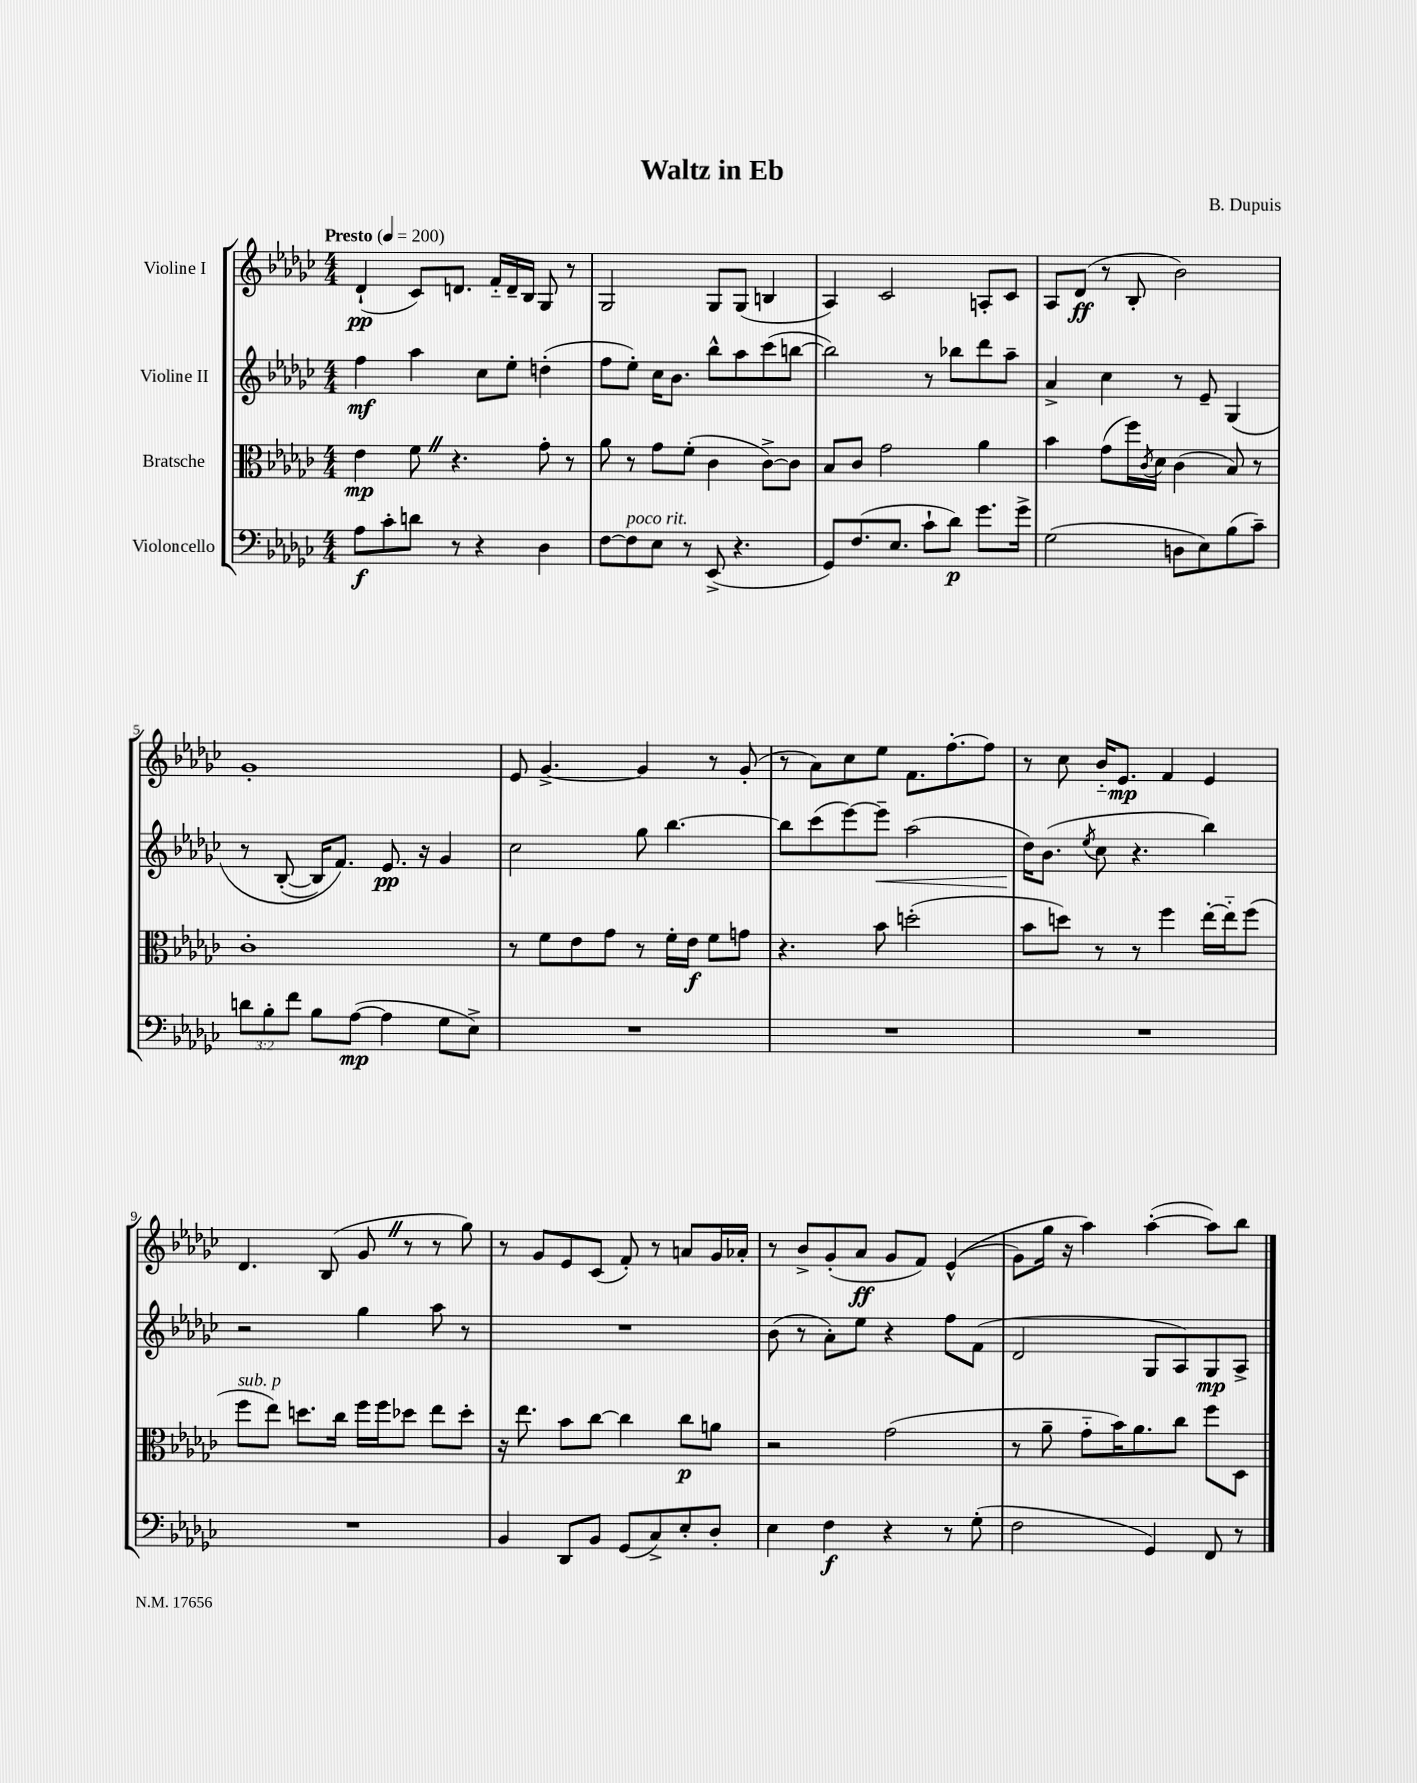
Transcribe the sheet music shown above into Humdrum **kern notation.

**kern	**dynam	**kern	**dynam	**kern	**dynam	**kern	**dynam
*part4	*part4	*part3	*part3	*part2	*part2	*part1	*part1
*staff4	*staff4	*staff3	*staff3	*staff2	*staff2	*staff1	*staff1
*I"Violoncello	*	*I"Bratsche	*	*I"Violine II	*	*I"Violine I	*
*clefF4	*	*clefC3	*	*clefG2	*	*clefG2	*
*k[b-e-a-d-g-c-]	*	*k[b-e-a-d-g-c-]	*	*k[b-e-a-d-g-c-]	*	*k[b-e-a-d-g-c-]	*
*M4/4	*	*M4/4	*	*M4/4	*	*M4/4	*
*MM200	*	*MM200	*	*MM200	*	*MM200	*
=1	=1	=1	=1	=1	=1	=1	=1
!	!	!	!	!	!	!LO:TX:a:B:t=Presto	!
8A-\L	f	4e-\	mp	4ff\	mf	(4d-`/	pp
8c-'\	.	.	.	.	.	.	.
8dn\J	.	8fZ\	.	4aa-\	.	8c-/L)	.
8r	.	4.r	.	.	.	8.dn/J	.
4r	.	.	.	8cc-\L	.	.	.
.	.	.	.	.	.	16f/LL	.
.	.	.	.	8ee-'\J	.	16d~/	.
.	.	.	.	.	.	16B-/JJ	.
4D-\	.	8g-'\	.	(4ddn'\	.	8G-/	.
.	.	8r	.	.	.	8r	.
=2	=2	=2	=2	=2	=2	=2	=2
[8F\L	.	8a-\	.	8ff\L	.	2G-/	.
!LO:TX:a:i:t=poco rit.	!	!	!	!	!	!	!
8F\]	.	8r	.	8ee-'\J)	.	.	.
8E-\J	.	8g-\L	.	16cc-\KL	.	.	.
.	.	.	.	8.b-\J	.	.	.
8r	.	(8f'\J	.	.	.	.	.
(8EE-^/	.	4c-\	.	8bb-^^\L	.	8G-/L	.
4.r	.	.	.	8aa-\	.	(8G-/J	.
.	.	[8c-^\L)	.	(8ccc-\	.	4Bn/	.
.	.	8c-\J]	.	[8bbn\J	.	.	.
=3	=3	=3	=3	=3	=3	=3	=3
8GG-/L)	.	8B-/L	.	2bb\])	.	4A-/)	.
(8.F/	.	8c-/J	.	.	.	.	.
.	.	2g-\	.	.	.	2c-/	.
8.E-/J	.	.	.	.	.	.	.
8c-`\L	.	.	.	8r	.	.	.
8d-\J)	p	.	.	8bb-X\L	.	.	.
8.g-\L	.	4a-\	.	8ddd-\	.	8An'/L	.
.	.	.	.	8aa-~\J	.	8c-/J	.
16g-^\Jk	.	.	.	.	.	.	.
=4	=4	=4	=4	=4	=4	=4	=4
(2G-\	.	4b-\	.	4a-^/	.	8A-/L	.
.	.	.	.	.	.	(8d-/J	ff
.	.	(8g-\L	.	4cc-\	.	8r	.
.	.	16ff\L)	.	.	.	8B-'/	.
.	.	8qc-/	.	.	.	.	.
.	.	16d-\JJ	.	.	.	.	.
8Dn\L	.	(4c-\	.	8r	.	2b-\)	.
8E-\)	.	.	.	8e-~/	.	.	.
(8B-\	.	8B-/)	.	(4G-/	.	.	.
8c-~\J)	.	8r	.	.	.	.	.
!!LO:LB:g=z
=5	=5	=5	=5	=5	=5	=5	=5
12dn\L	.	1c-'	.	8r	.	1g-'	.
12B-'\	.	.	.	.	.	.	.
.	.	.	.	([8B-'/	.	.	.
12f\J	.	.	.	.	.	.	.
8B-\L	.	.	.	16B-/KL])	.	.	.
.	.	.	.	8.f/J)	.	.	.
([8A-\J	mp	.	.	.	.	.	.
4A-\]	.	.	.	8.e-/	pp	.	.
.	.	.	.	16r	.	.	.
8G-\L	.	.	.	4g-/	.	.	.
8E-^\J)	.	.	.	.	.	.	.
=6	=6	=6	=6	=6	=6	=6	=6
1r	.	8r	.	2cc-\	.	8e-/	.
.	.	8f\L	.	.	.	[4.g-^/	.
.	.	8e-\	.	.	.	.	.
.	.	8g-\J	.	.	.	.	.
.	.	8r	.	8gg-\	.	4g-/]	.
.	.	16f'\LL	.	[4.bb-\	.	.	.
.	.	16e-\JJ	f	.	.	.	.
.	.	8f\L	.	.	.	8r	.
.	.	8gn\J	.	.	.	(8g-'/	.
=7	=7	=7	=7	=7	=7	=7	=7
1r	.	4.r	.	8bb-\L]	.	8r	.
.	.	.	.	(8ccc-\	.	8a-\L)	.
.	.	.	.	[8eee-\)	.	8cc-\	.
!	!	!	!	!	!LO:HP:b	!	!
.	.	8b-\	.	8eee-~\J]	<	8ee-\J	.
.	.	(2ddn'\	.	(2aa-\	.	8.f\L	.
.	.	.	.	.	.	[8.ff'\	.
.	.	.	.	.	.	8ff\J]	.
=8	=8	=8	=8	=8	=8	=8	=8
1r	.	8b-\L	.	16dd-\KL)	.	8r	.
.	.	.	.	(8.b-\J	[	.	.
.	.	8ddn\J)	.	.	.	8cc-\	.
.	.	.	.	8qee-/	.	.	.
.	.	8r	.	8cc-\	.	16b-/KL	.
.	.	.	.	.	.	8.e-/J	mp
.	.	8r	.	4.r	.	.	.
.	.	4ff\	.	.	.	4f/	.
.	.	[16ee-'\LL	.	4bb-\)	.	4e-/	.
.	.	16ee-\J]	.	.	.	.	.
.	.	(8ff\J	.	.	.	.	.
!!LO:LB:g=z
=9	=9	=9	=9	=9	=9	=9	=9
!	!	!LO:TX:a:i:t=sub. p	!	!	!	!	!
1r	.	8ff\L	.	2r	.	4.d-/	.
.	.	8ee-\J)	.	.	.	.	.
.	.	8.ddn\L	.	.	.	.	.
.	.	.	.	.	.	(8B-/	.
.	.	16cc-\Jk	.	.	.	.	.
.	.	16ff\LL	.	4gg-\	.	8g-Z/	.
.	.	16ff\J	.	.	.	.	.
.	.	8dd-X\J	.	.	.	8r	.
.	.	8ee-\L	.	8aa-\	.	8r	.
.	.	8dd-'\J	.	8r	.	8gg-\)	.
=10	=10	=10	=10	=10	=10	=10	=10
4BB-/	.	16r	.	1r	.	8r	.
.	.	8.ee-\	.	.	.	.	.
.	.	.	.	.	.	8g-/L	.
8DD-/L	.	8b-\L	.	.	.	8e-/	.
8BB-/J	.	[8cc-\J	.	.	.	(8c-/J	.
(8GG-/L	.	4cc-\]	.	.	.	8f'/)	.
8C-^/)	.	.	.	.	.	8r	.
8E-'/	.	8cc-\L	p	.	.	8an/L	.
8D-'/J	.	8an\J	.	.	.	16g-/L	.
.	.	.	.	.	.	16a-X'/JJ	.
=11	=11	=11	=11	=11	=11	=11	=11
4E-\	.	2r	.	(8b-\	.	8r	.
.	.	.	.	8r	.	8b-^/L	.
4F\	f	.	.	8a-'\L)	.	(8g-'/	.
.	.	.	.	8ee-\J	.	8a-/J	ff
4r	.	(2g-\	.	4r	.	8g-/L	.
.	.	.	.	.	.	8f/J)	.
8r	.	.	.	8ff\L	.	((4e-^^/	.
(8G-'\	.	.	.	(8f\J	.	.	.
=12	=12	=12	=12	=12	=12	=12	=12
2F\	.	8r	.	2d-/	.	8g-\L)	.
.	.	8a-~\	.	.	.	16gg-\Jk	.
.	.	.	.	.	.	16r	.
.	.	8g-\L	.	.	.	4aa-\)	.
.	.	16b-\K)	.	.	.	.	.
.	.	8.a-\	.	.	.	.	.
4GG-/)	.	.	.	8G-/L	.	([4aa-'\	.
.	.	8cc-\J	.	8A-/)	.	.	.
8FF/	.	8ff\L	.	8G-/	mp	8aa-\L])	.
8r	.	8D-\J	.	8A-^/J	.	8bb-\J	.
==	==	==	==	==	==	==	==
*-	*-	*-	*-	*-	*-	*-	*-
